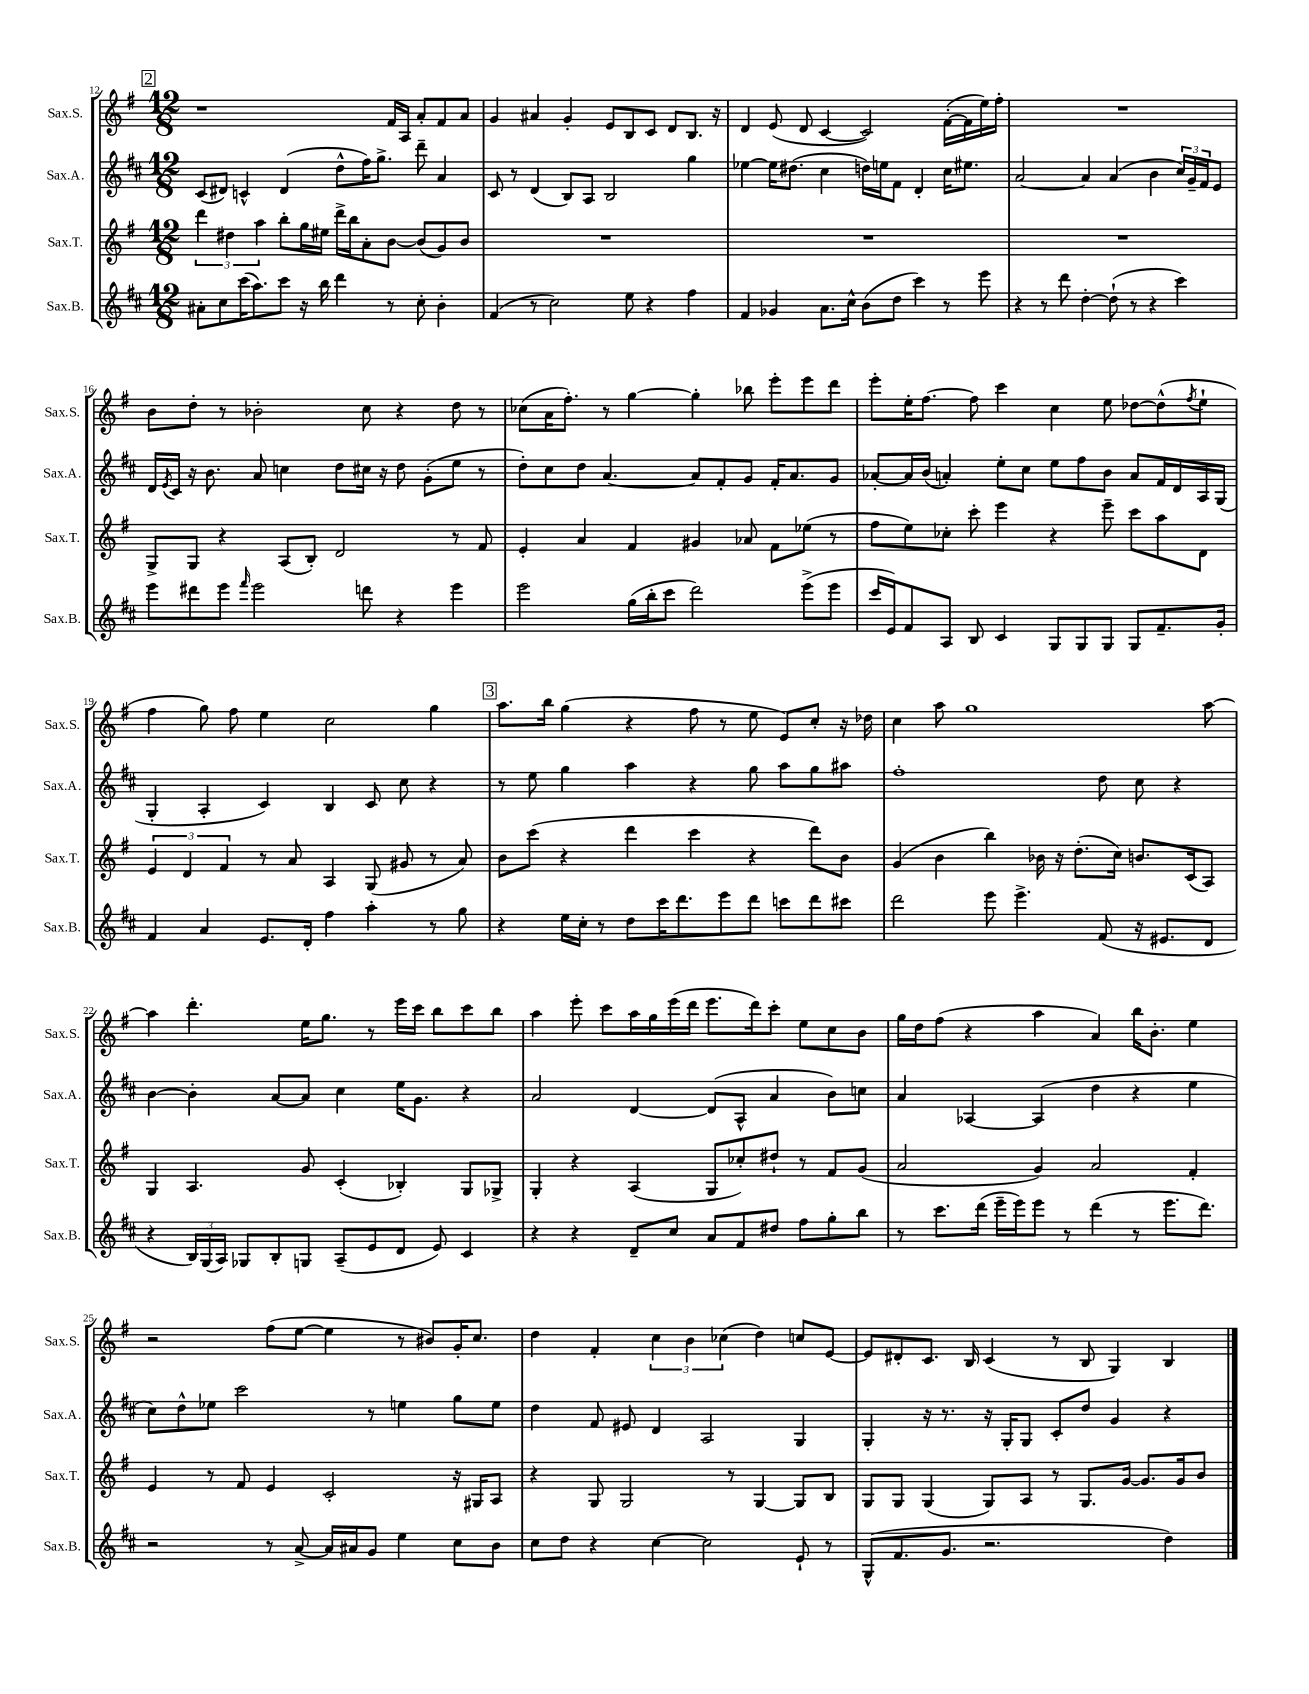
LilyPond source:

<<
\new StaffGroup <<
\new Staff = "s0" \with { instrumentName = "Sax.S." shortInstrumentName = "Sax.S." } {
    \clef treble \key g \major \numericTimeSignature \time 12/8
    \mark \markup { \box "2" } r1 fis'16 a16 a'8-. fis'8 a'8 |
    g'4 ais'4 g'4-. e'8 b8 c'8 d'8 b8. r16 |
    d'4 e'8( d'8 c'4~ c'2) fis'16~-.( fis'16 e''16) fis''16-. |
    R1. |
    b'8 d''8-. r8 bes'2-. c''8 r4 d''8 r8 |
    ces''8( a'16 fis''8.-.) r8 g''4~ g''4-. bes''8 e'''8-. e'''8 d'''8 |
    e'''8-. e''16-. fis''8.~ fis''8 c'''4 c''4 e''8 des''8~ des''8-^( \acciaccatura { fis''8 } e''8-! |
    fis''4 g''8) fis''8 e''4 c''2 g''4 |
    \mark \markup { \box "3" } a''8. b''16 g''4( r4 fis''8 r8 e''8 e'8) c''8-. r16 des''16 |
    c''4 a''8 g''1 a''8~ |
    a''4 d'''4.-. e''16 g''8. r8 e'''16 c'''16 b''8 c'''8 b''8 |
    a''4 e'''8-. c'''8 a''16 g''16 e'''16( d'''16 e'''8. d'''16) c'''8-. e''8 c''8 b'8 |
    g''16 d''16 fis''8( r4 a''4 a'4) b''16 b'8.-. e''4 |
    r2 fis''8( e''8~ e''4 r8 bis'8) g'16-. c''8. |
    d''4 fis'4-. \tuplet 3/2 { c''4 b'4 ces''4( } d''4) c''8 e'8~ |
    e'8 dis'8-. c'8. b16 c'4( r8 b8 g4) b4 \bar "|." |
}
\new Staff = "s1" \with { instrumentName = "Sax.A." shortInstrumentName = "Sax.A." } {
    \clef treble \key d \major \numericTimeSignature \time 12/8
    \mark \markup { \box "2" } cis'8( dis'8) c'4-^ dis'4( d''8-^ fis''16) g''8.-> d'''8-- a'4 |
    cis'8 r8 d'4( b8) a8 b2 g''4 |
    ees''4~ ees''16 dis''8.( cis''4 d''16) e''16 fis'8 d'4-. cis''16 eis''8. |
    a'2~ a'4 a'4( b'4 \tuplet 3/2 { cis''16) g'16-- fis'16 } e'8 |
    d'16 \acciaccatura { e'8 } cis'16 r16 b'8. a'8 c''4 d''8 cis''16 r16 d''8 g'8-.( e''8 r8 |
    d''8-.) cis''8 d''8 a'4.~ a'8 fis'8-. g'8 fis'16-. a'8. g'8 |
    aes'8~-. aes'16 b'16( a'4-.) e''8-. cis''8 e''8 fis''8 b'8 a'8 fis'16 d'16 a16 g16( |
    g4-. a4-. cis'4) b4 cis'8 cis''8 r4 |
    \mark \markup { \box "3" } r8 e''8 g''4 a''4 r4 g''8 a''8 g''8 ais''8 |
    fis''1-. d''8 cis''8 r4 |
    b'4~ b'4-. a'8~ a'8 cis''4 e''16 g'8. r4 |
    a'2 d'4~ d'8( a8-^ a'4 b'8) c''8 |
    a'4 aes4~ aes4( d''4 r4 e''4 |
    cis''8) d''8-^ ees''8 cis'''2 r8 e''4 g''8 e''8 |
    d''4 fis'8 eis'8 d'4 a2 g4 |
    g4-. r16 r8. r16 g16-. g8 cis'8-. d''8 g'4 r4 \bar "|." |
}
\new Staff = "s2" \with { instrumentName = "Sax.T." shortInstrumentName = "Sax.T." } {
    \clef treble \key g \major \numericTimeSignature \time 12/8
    \mark \markup { \box "2" } \tuplet 3/2 { d'''4 dis''4 a''4 } b''8-. g''16 eis''16 d'''16-> b''16 a'8-. b'8~ b'8( g'8) b'8 |
    R1. |
    R1. |
    R1. |
    g8-> g8 r4 a8( b8-.) d'2 r8 fis'8 |
    e'4-. a'4 fis'4 gis'4 aes'8 fis'8 ees''8( r8 |
    fis''8 e''8) ces''8-. c'''8-. e'''4 r4 e'''8-- c'''8 a''8 d'8 |
    \tuplet 3/2 { e'4 d'4 fis'4 } r8 a'8 a4 g8( gis'8 r8 a'8) |
    \mark \markup { \box "3" } b'8 c'''8( r4 d'''4 c'''4 r4 d'''8) b'8 |
    g'4( b'4 b''4) bes'16 r16 d''8.-.( c''16) b'8. c'16( a8) |
    g4 a4. g'8 c'4-.( bes4-.) g8 ges8-> |
    g4-. r4 a4( g8 ces''8-.) dis''8-! r8 fis'8 g'8( |
    a'2 g'4) a'2 fis'4-. |
    e'4 r8 fis'8 e'4 c'2-. r16 gis16 a8 |
    r4 g8 g2 r8 g4~ g8 b8 |
    g8 g8 g4( g8) a8 r8 g8. g'16~ g'8. g'16 b'8 \bar "|." |
}
\new Staff = "s3" \with { instrumentName = "Sax.B." shortInstrumentName = "Sax.B." } {
    \clef treble \key d \major \numericTimeSignature \time 12/8
    \mark \markup { \box "2" } ais'8-. cis''8 cis'''16( a''8.) cis'''8 r16 b''16 d'''4 r8 cis''8-. b'4-. |
    fis'4( r8 cis''2) e''8 r4 fis''4 |
    fis'4 ges'4 a'8. cis''16-^ b'8( d''8 cis'''4) r8 e'''8 |
    r4 r8 d'''8 d''4~-. d''8-!( r8 r4 cis'''4) |
    e'''8 dis'''8 e'''8 \grace { fis'''16 } e'''2 d'''8 r4 e'''4 |
    e'''2 g''16( b''16-. cis'''8 d'''2) e'''8->( e'''8 |
    cis'''16 e'16) fis'8 a8 b8 cis'4 g8 g8 g8 g8 fis'8.-- g'16-. |
    fis'4 a'4 e'8. d'16-. fis''4 a''4-. r8 g''8 |
    \mark \markup { \box "3" } r4 e''16 cis''16-. r8 d''8 cis'''16 d'''8. e'''8 d'''8 c'''8 d'''8 cis'''8 |
    d'''2 e'''8 e'''4.-> fis'8( r16 eis'8. d'8 |
    r4 \tuplet 3/2 { b16) g16( a16) } ges8 b8-. g8 a8--( e'8 d'8 e'8) cis'4 |
    r4 r4 d'8-- cis''8 a'8 fis'8 dis''8 fis''8 g''8-. b''8 |
    r8 cis'''8. d'''16( e'''16-- e'''16) e'''8 r8 d'''4( r8 e'''8. d'''8.) |
    r2 r8 a'8~-> a'16 ais'16 g'8 e''4 cis''8 b'8 |
    cis''8 d''8 r4 cis''4~ cis''2 e'8-! r8 |
    g8-^( fis'8. g'8. r2. d''4) \bar "|." |
}
>>
>>
\layout { \context { \Score currentBarNumber = #12 } }
